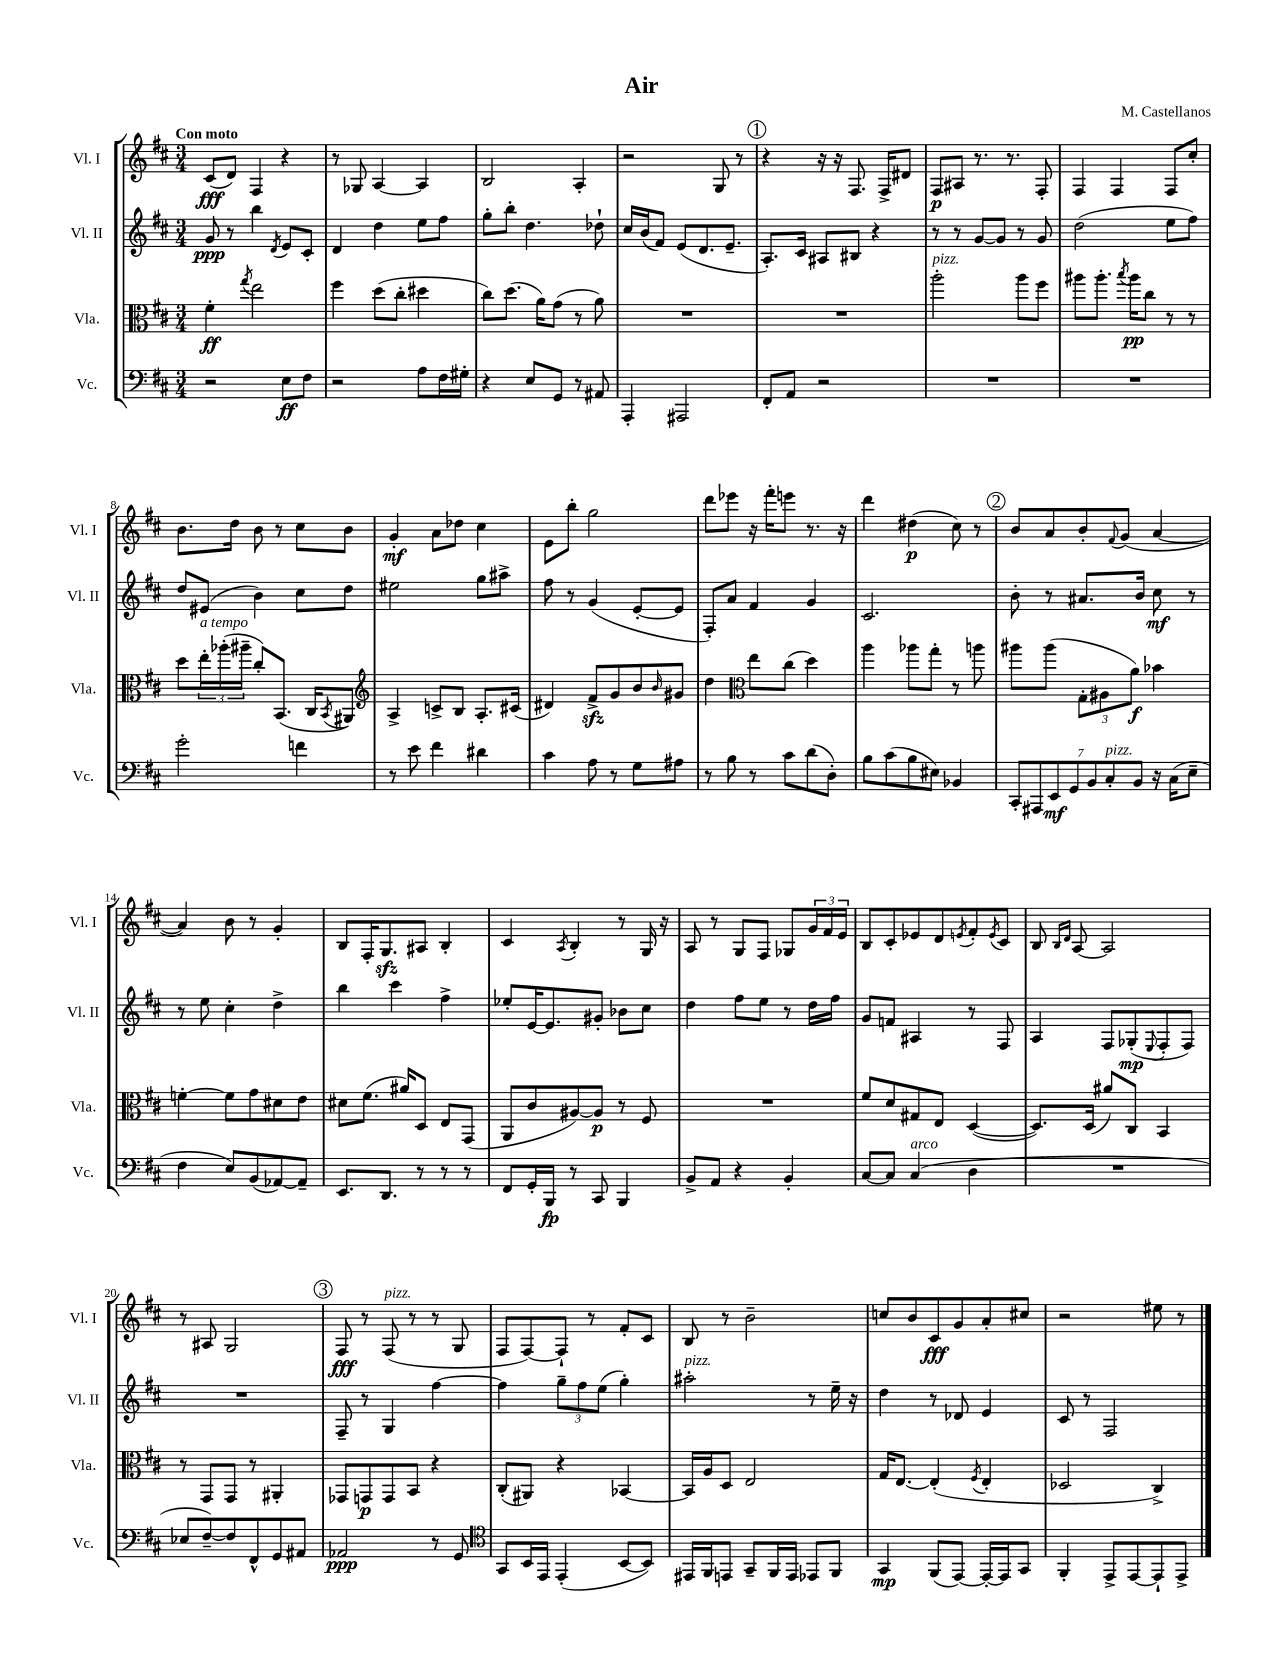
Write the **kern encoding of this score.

**kern	**dynam	**kern	**dynam	**kern	**dynam	**kern	**dynam
*part4	*part4	*part3	*part3	*part2	*part2	*part1	*part1
*staff4	*staff4	*staff3	*staff3	*staff2	*staff2	*staff1	*staff1
*I"Vc.	*	*I"Vla.	*	*I"Vl. II	*	*I"Vl. I	*
*I'Vc.	*	*I'Vla.	*	*I'Vl. II	*	*I'Vl. I	*
*clefF4	*	*clefC3	*	*clefG2	*	*clefG2	*
*k[f#c#]	*	*k[f#c#]	*	*k[f#c#]	*	*k[f#c#]	*
*M3/4	*	*M3/4	*	*M3/4	*	*M3/4	*
=1	=1	=1	=1	=1	=1	=1	=1
!	!	!	!	!	!	!LO:TX:a:B:t=Con moto	!
2r	.	4f#'\	ff	8g/	ppp	(8c#/L	fff
.	.	.	.	8r	.	8d/J)	.
.	.	8qgg/	.	.	.	.	.
.	.	2ee\	.	4bb\	.	4F#/	.
.	.	.	.	8qd/	.	.	.
8E\L	ff	.	.	8e/L	.	4r	.
8F#\J	.	.	.	8c#'/J	.	.	.
=2	=2	=2	=2	=2	=2	=2	=2
2r	.	4ff#\	.	4d/	.	8r	.
.	.	.	.	.	.	8G-X/	.
.	.	(8dd\L	.	4dd\	.	[4A/	.
.	.	8cc#'\J	.	.	.	.	.
8A\L	.	4dd#X\	.	8ee\L	.	4A/]	.
16F#\L	.	.	.	8ff#\J	.	.	.
16G#X'\JJ	.	.	.	.	.	.	.
=3	=3	=3	=3	=3	=3	=3	=3
4r	.	8cc#\L)	.	8gg'\L	.	2B/	.
.	.	(8.dd\J	.	8bb'\J	.	.	.
8E/L	.	.	.	4.dd\	.	.	.
.	.	16a\KL)	.	.	.	.	.
8GG/J	.	(8g\J	.	.	.	.	.
8r	.	8r	.	.	.	4A'/	.
8AA#X/	.	8a\)	.	8dd-X`\	.	.	.
=4	=4	=4	=4	=4	=4	=4	=4
4AAA'/	.	2.r	.	16cc#/LL	.	2r	.
.	.	.	.	(16b/J	.	.	.
.	.	.	.	8f#/J)	.	.	.
2AAA#X/	.	.	.	(8e/L	.	.	.
.	.	.	.	8.d/	.	.	.
.	.	.	.	.	.	8G/	.
.	.	.	.	8.e~/J	.	.	.
.	.	.	.	.	.	8r	.
!!LO:REH:place=s1:t=1
=5	=5	=5	=5	=5	=5	=5	=5
8FF#'/L	.	2.r	.	8.A'/L)	.	4r	.
8AA/J	.	.	.	.	.	.	.
.	.	.	.	16c#/Jk	.	.	.
2r	.	.	.	8A#X/L	.	16r	.
.	.	.	.	.	.	16r	.
.	.	.	.	8B#X/J	.	8.F#/	.
.	.	.	.	4r	.	.	.
.	.	.	.	.	.	16F#^/KL	.
.	.	.	.	.	.	8d#X/J	.
=6	=6	=6	=6	=6	=6	=6	=6
!	!	!LO:TX:a:i:t=pizz.	!	!	!	!	!
2.r	.	2aa'\	.	8r	.	8F#/L	p
.	.	.	.	8r	.	8A#X/J	.
.	.	.	.	[8g/L	.	8.r	.
.	.	.	.	8g/J]	.	.	.
.	.	.	.	.	.	8.r	.
.	.	8aa\L	.	8r	.	.	.
.	.	8ff#\J	.	8g/	.	8F#'/	.
=7	=7	=7	=7	=7	=7	=7	=7
2.r	.	8aa#X\L	.	(2dd\	.	4F#/	.
.	.	8.aa#'\J	.	.	.	.	.
.	.	.	.	.	.	4F#/	.
.	.	8qbb/	.	.	.	.	.
.	.	16aa#\KL	pp	.	.	.	.
.	.	8cc#\J	.	.	.	.	.
.	.	8r	.	8ee\L	.	8F#/L	.
.	.	8r	.	8ff#\J)	.	8cc#'/J	.
!!LO:LB:g=z
=8	=8	=8	=8	=8	=8	=8	=8
2g'\	.	8dd\L	.	8dd/L	.	8.b\L	.
!	!	!LO:TX:a:i:t=a tempo	!	!	!	!	!
.	.	24ee'\L	.	(8e#X/J	.	.	.
.	.	(24aa-X'\	.	.	.	.	.
.	.	.	.	.	.	16dd\Jk	.
.	.	24aa#X~\JJ	.	.	.	.	.
.	.	8cc#'/L)	.	4b\)	.	8b\	.
.	.	(8.BB/J	.	.	.	8r	.
4fn\	.	.	.	8cc#\L	.	8cc#\L	.
.	.	16C#/KL	.	.	.	.	.
.	.	8qBB/	.	.	.	.	.
.	.	8AA#X/J)	.	8dd\J	.	8b\J	.
=9	=9	=9	=9	=9	=9	=9	=9
*	*	*clefG2	*	*	*	*	*
8r	.	4A^/	.	2ee#X\	.	4g'/	mf
8e\	.	.	.	.	.	.	.
4f#\	.	8cn^/L	.	.	.	8a\L	.
.	.	8B/J	.	.	.	8dd-X\J	.
4d#X\	.	8.A'/L	.	8gg\L	.	4cc#\	.
.	.	.	.	8aa#X^\J	.	.	.
.	.	(16c#X/Jk	.	.	.	.	.
=10	=10	=10	=10	=10	=10	=10	=10
4c#\	.	4d#X/)	.	8ff#\	.	8e\L	.
.	.	.	.	8r	.	8bb'\J	.
8A\	.	8f#zz^/L	.	(4g/	.	2gg\	.
8r	.	8g/	.	.	.	.	.
8G\L	.	8b/	.	[8e'/L	.	.	.
.	.	16qqb/	.	.	.	.	.
8A#X\J	.	8g#X/J	.	8e/J]	.	.	.
=11	=11	=11	=11	=11	=11	=11	=11
8r	.	4dd\	.	8F#'/L)	.	8ddd\L	.
8B\	.	.	.	8a/J	.	8eee-X\J	.
*	*	*clefC3	*	*	*	*	*
8r	.	8ee\L	.	4f#/	.	16r	.
.	.	.	.	.	.	16fff#'\KL	.
8c#\L	.	(8cc#\J	.	.	.	8eeen\J	.
(8d\	.	4dd\)	.	4g/	.	8.r	.
8D'\J)	.	.	.	.	.	.	.
.	.	.	.	.	.	16r	.
=12	=12	=12	=12	=12	=12	=12	=12
8B\L	.	4aa\	.	2.c#/	.	4ddd\	.
(8c#\	.	.	.	.	.	.	.
8B\	.	8aa-X\L	.	.	.	(4dd#X\	p
8E#X\J)	.	8gg'\J	.	.	.	.	.
4BB-X/	.	8r	.	.	.	8cc#\)	.
.	.	8aan\	.	.	.	8r	.
!!LO:REH:place=s1:t=2
=13	=13	=13	=13	=13	=13	=13	=13
14CC#'/L	.	8aa#X\L	.	8b'\	.	8b/L	.
14AAA#X/	.	.	.	.	.	.	.
.	.	(8aa#\J	.	8r	.	8a/	.
14EE/	mf	.	.	.	.	.	.
14GG/	.	.	.	.	.	.	.
.	.	12G'\L	.	8.a#X/L	.	8b'/	.
14BB/	.	.	.	.	.	.	.
.	.	12A#X\	.	.	.	.	.
!LO:TX:a:i:t=pizz.	!	!	!	!	!	!	!
14C#'/	.	.	.	.	.	.	.
.	.	.	.	.	.	8qqf#/	.
.	.	.	.	.	.	(8g/J	.
.	.	12a\J)	f	.	.	.	.
14BB/J	.	.	.	.	.	.	.
.	.	.	.	16b/Jk	.	.	.
16r	.	4b-X\	.	8cc#\	mf	[4a/	.
(16C#\KL	.	.	.	.	.	.	.
8E~\J	.	.	.	8r	.	.	.
!!LO:LB:g=z
=14	=14	=14	=14	=14	=14	=14	=14
4F#\	.	[4fn'\	.	8r	.	4a/])	.
.	.	.	.	8ee\	.	.	.
8E/L)	.	8f\L]	.	4cc#'\	.	8b\	.
(8BB/	.	8g\	.	.	.	8r	.
[8AA-X/)	.	8d#X\	.	4dd^\	.	4g'/	.
8AA-~/J]	.	8e\J	.	.	.	.	.
=15	=15	=15	=15	=15	=15	=15	=15
8.EE/L	.	8d#X\L	.	4bb\	.	8B/L	.
.	.	(8.f#\J	.	.	.	16F#'/K	.
8.DD/J	.	.	.	.	.	8.Gzz/	.
.	.	.	.	4ccc#\	.	.	.
.	.	16a#X/KL)	.	.	.	.	.
8r	.	8D/J	.	.	.	8A#X/J	.
8r	.	8E/L	.	4ff#^\	.	4B'/	.
8r	.	(8GG/J	.	.	.	.	.
=16	=16	=16	=16	=16	=16	=16	=16
8FF#/L	.	8AA/L	.	8ee-X'/L	.	4c#/	.
16GG'/L	.	8c#/	.	[16e/K	.	.	.
16BBB/JJ	fp	.	.	8.e/]	.	.	.
.	.	.	.	.	.	8qA/	.
8r	.	[8A#X/)	.	.	.	4B'/	.
8CC#/	.	8A#/J]	p	8g#X'/J	.	.	.
4BBB/	.	8r	.	8b-X\L	.	8r	.
.	.	8F#/	.	8cc#\J	.	16G/	.
.	.	.	.	.	.	16r	.
=17	=17	=17	=17	=17	=17	=17	=17
8BB^/L	.	2.r	.	4dd\	.	8A/	.
8AA/J	.	.	.	.	.	8r	.
4r	.	.	.	8ff#\L	.	8G/L	.
.	.	.	.	8ee\J	.	8F#/J	.
4BB'/	.	.	.	8r	.	8G-X/L	.
.	.	.	.	16dd\LL	.	24g/L	.
.	.	.	.	.	.	24f#/	.
.	.	.	.	16ff#\JJ	.	.	.
.	.	.	.	.	.	24e/JJ	.
=18	=18	=18	=18	=18	=18	=18	=18
[8C#/L	.	8f#/L	.	8g/L	.	8B/L	.
8C#/J]	.	8d/	.	8fn/J	.	8c#'/	.
!LO:TX:a:i:t=arco	!	!	!	!	!	!	!
(4C#/	.	8G#X/	.	4A#X/	.	8e-X/	.
.	.	8E/J	.	.	.	8d/	.
.	.	.	.	.	.	8qen/	.
4D\	.	([4D/	.	8r	.	8f#'/	.
.	.	.	.	.	.	8qe/	.
.	.	.	.	8F#/	.	8c#/J	.
=19	=19	=19	=19	=19	=19	=19	=19
2.r	.	8.D/L])	.	4A/	.	8B/	.
.	.	.	.	.	.	16qqB/LL	.
.	.	.	.	.	.	16qqd/JJ	.
.	.	.	.	.	.	[8A/	.
.	.	(16D/Jk	.	.	.	.	.
.	.	8a#X/L)	.	8F#/L	.	2A/]	.
.	.	8C#/J	.	(8G-X'/	mp	.	.
.	.	.	.	8qqE/	.	.	.
.	.	4BB/	.	8F#'/	.	.	.
.	.	.	.	8F#/J)	.	.	.
!!LO:LB:g=z
=20	=20	=20	=20	=20	=20	=20	=20
8E-X/L	.	8r	.	2.r	.	8r	.
[8F#~/)	.	8GG/L	.	.	.	8A#X/	.
8F#/]	.	8GG/J	.	.	.	2G/	.
8FF#^^/	.	8r	.	.	.	.	.
8GG/	.	4AA#X'/	.	.	.	.	.
8AA#X/J	.	.	.	.	.	.	.
!!LO:REH:place=s1:t=3
=21	=21	=21	=21	=21	=21	=21	=21
2AA-X/	ppp	8GG-X/L	.	8F#~/	.	8F#/	fff
.	.	8GGn/	p	8r	.	8r	.
!	!	!	!	!	!	!LO:TX:a:i:t=pizz.	!
.	.	8GG/	.	4G/	.	(8F#/	.
.	.	8BB/J	.	.	.	8r	.
8r	.	4r	.	[4ff#\	.	8r	.
8GG/	.	.	.	.	.	8G/	.
=22	=22	=22	=22	=22	=22	=22	=22
*clefC4	*	*	*	*	*	*	*
8GG/L	.	(8C#'/L	.	4ff#\]	.	8F#/L	.
16BB/L	.	8AA#X/J)	.	.	.	[8F#/)	.
16EE/JJ	.	.	.	.	.	.	.
(4EE'/	.	4r	.	12gg~\L	.	8F#`/J]	.
.	.	.	.	12ff#\	.	.	.
.	.	.	.	.	.	8r	.
.	.	.	.	(12ee\J	.	.	.
[8BB/L	.	[4BB-X/	.	4gg'\)	.	8f#'/L	.
8BB/J])	.	.	.	.	.	8c#/J	.
=23	=23	=23	=23	=23	=23	=23	=23
!	!	!	!	!LO:TX:a:i:t=pizz.	!	!	!
16EE#X/LL	.	16BB-/LL]	.	2aa#X'\	.	8B/	.
16FF#/J	.	16A/J	.	.	.	.	.
8EEn/J	.	8D/J	.	.	.	8r	.
8GG~/L	.	2E/	.	.	.	2b~\	.
16FF#/L	.	.	.	.	.	.	.
16EE/JJ	.	.	.	.	.	.	.
8EE-X/L	.	.	.	8r	.	.	.
8FF#/J	.	.	.	16ee~\	.	.	.
.	.	.	.	16r	.	.	.
=24	=24	=24	=24	=24	=24	=24	=24
4GG/	mp	16G/KL	.	4dd\	.	8ccn/L	.
.	.	[8.E/J	.	.	.	.	.
.	.	.	.	.	.	8b/	.
(8FF#/L	.	(4E'/]	.	8r	.	8c#/	fff
[8EE/J)	.	.	.	8d-X/	.	8g/	.
.	.	8qF#/	.	.	.	.	.
16EE'/LL_	.	4E'/	.	4e/	.	8a'/	.
16EE/J]	.	.	.	.	.	.	.
8GG/J	.	.	.	.	.	8cc#X/J	.
=25	=25	=25	=25	=25	=25	=25	=25
4FF#'/	.	2D-X/	.	8c#/	.	2r	.
.	.	.	.	8r	.	.	.
8EE^/L	.	.	.	2F#/	.	.	.
[8EE/	.	.	.	.	.	.	.
8EE`/]	.	4C#^/)	.	.	.	8ee#X\	.
8EE^/J	.	.	.	.	.	8r	.
==	==	==	==	==	==	==	==
*-	*-	*-	*-	*-	*-	*-	*-
